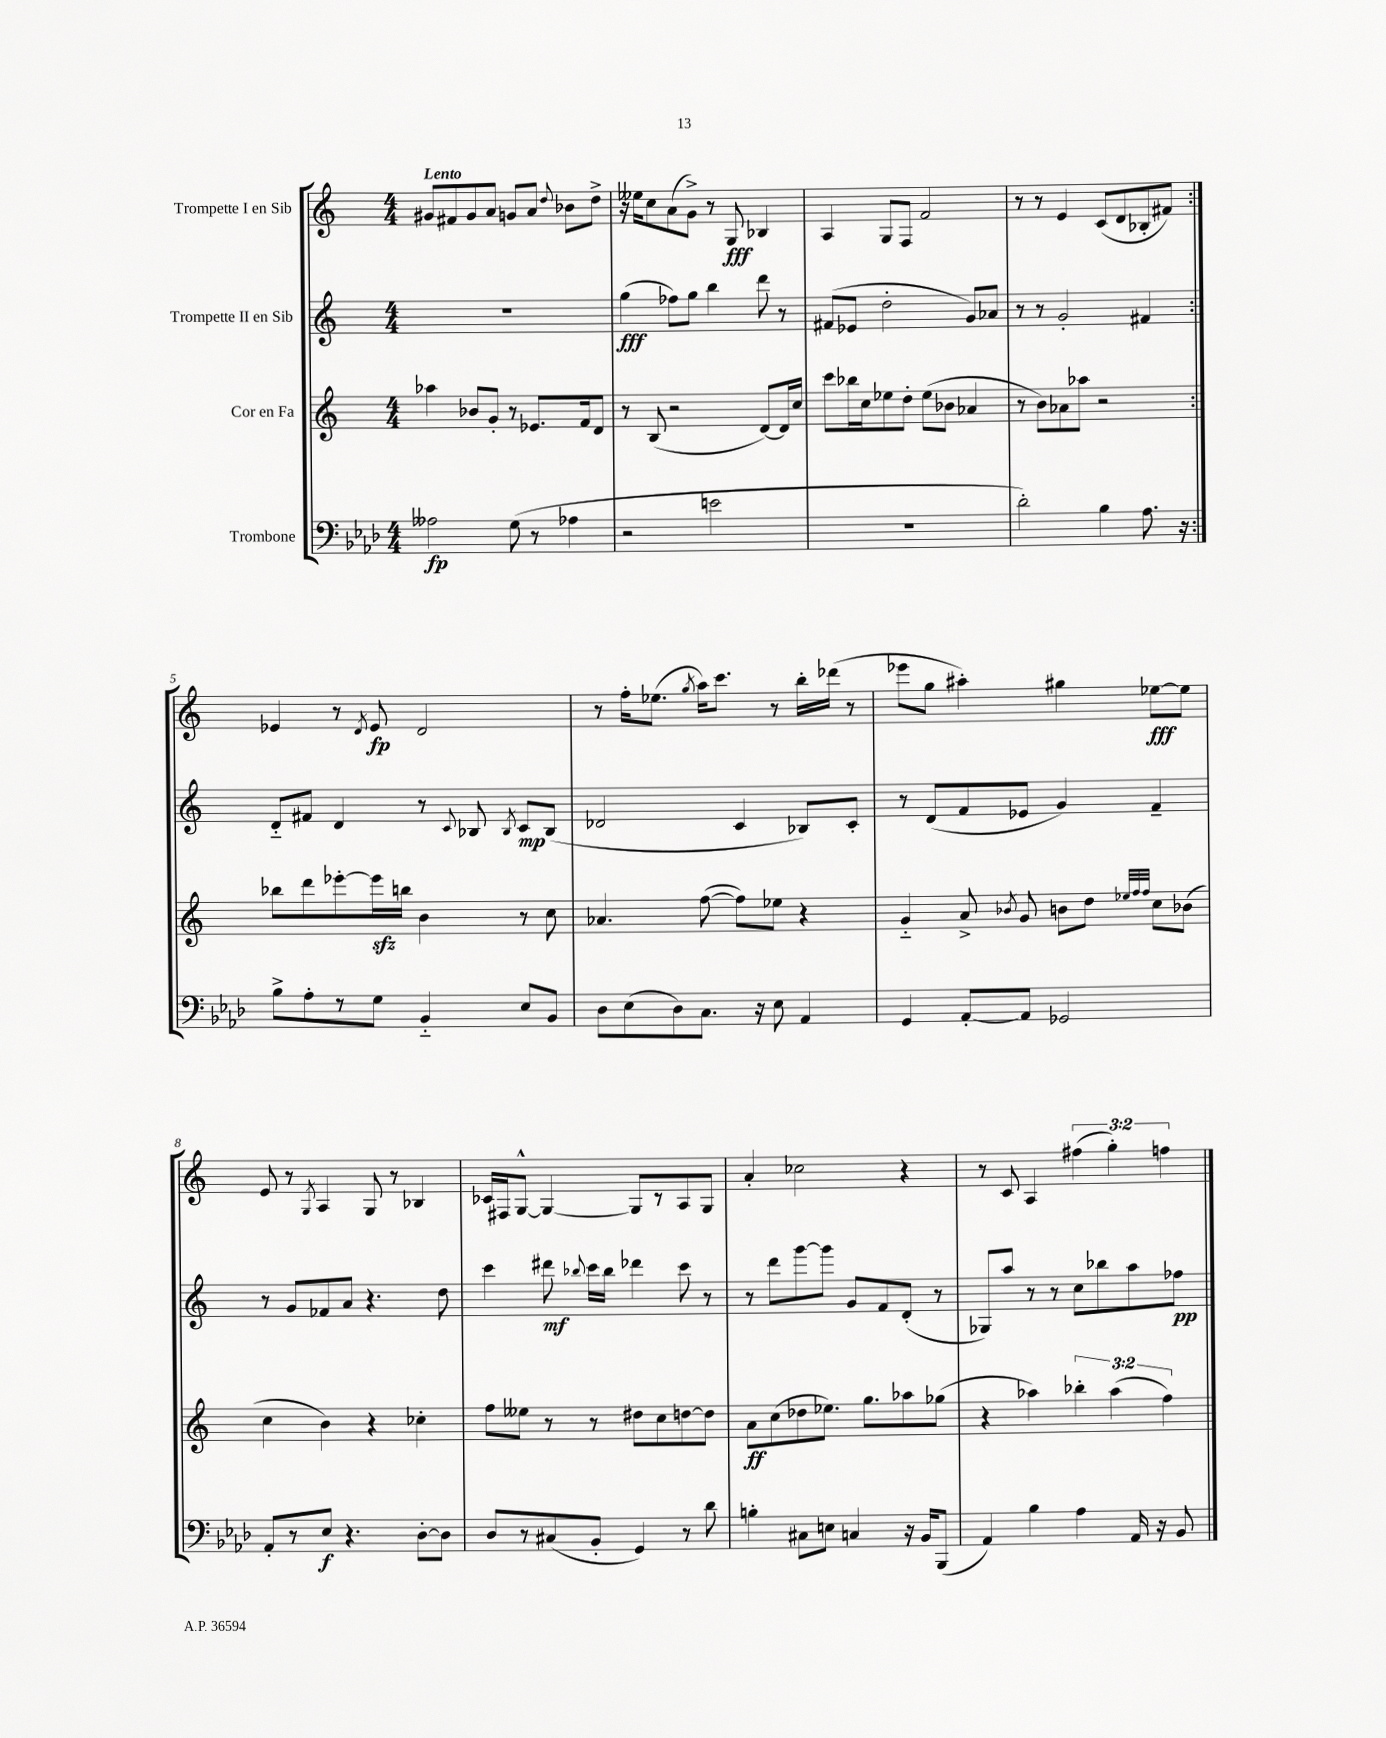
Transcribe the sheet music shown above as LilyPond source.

<<
\new StaffGroup <<
\new Staff = "s0" \with { instrumentName = "Trompette I en Sib" } {
    \clef treble \key c \major \numericTimeSignature \time 4/4 \override Staff.TupletNumber.text = #tuplet-number::calc-fraction-text \tempo "Lento"
    \autoBeamOff \repeat volta 2 { gis'8[ fis'8 gis'8 a'8] g'8[ a'8] \appoggiatura { d''8 } bes'8[ d''8]-> |
    r16 eeses''16[ c''8 a'8( g'8]->) r8 g8\fff bes4 |
    a4 g8[ f8] f'2 |
    r8 r8 e'4 c'8[( d'8 bes8-. fis'8]) | }
    ees'4 r8 \acciaccatura { d'8 } ees'8\fp d'2 |
    r8 f''16[-. ees''8.]( \acciaccatura { g''8 } a''16[) c'''8.] r8 b''16[-. des'''16]( r8 |
    ees'''8[ g''8] ais''4-.) gis''4 ees''8[~\fff ees''8] |
    e'8 r8 \acciaccatura { g8 } a4 g8 r8 bes4 |
    ces'16[ fis16 g8]~-^ g4~ g8[ r8 a8 g8] |
    a'4-. ces''2 r4 |
    r8 c'8 a4 \tuplet 3/2 { fis''4( g''4-.) f''4 } \bar "|." |
}
\new Staff = "s1" \with { instrumentName = "Trompette II en Sib" } {
    \clef treble \key c \major \numericTimeSignature \time 4/4
    \autoBeamOff \repeat volta 2 { R1 |
    g''4\fff( fes''8[) g''8] b''4 d'''8 r8 |
    fis'8[( ees'8] d''2-. g'8[) aes'8] |
    r8 r8 g'2-. fis'4 | }
    d'8[-_ fis'8] d'4 r8 \appoggiatura { c'8 } bes8 \acciaccatura { bes8 } c'8[\mp bes8]( |
    des'2 c'4 bes8[) c'8]-. |
    r8 d'8[( f'8 ees'8] g'4) f'4-- |
    r8 g'8[ fes'8 a'8] r4. d''8 |
    c'''4 dis'''8\mf \appoggiatura { bes''8 } c'''16[ bes''16] des'''4 c'''8 r8 |
    r8 d'''8[ g'''8~ g'''8] g'8[ f'8 d'8]-.( r8 |
    ges8[) a''8] r8 r8 c''8[ bes''8 a''8 fes''8]\pp \bar "|." |
}
\new Staff = "s2" \with { instrumentName = "Cor en Fa" } {
    \clef treble \key c \major \numericTimeSignature \time 4/4 \override Staff.TupletNumber.text = #tuplet-number::calc-fraction-text
    \autoBeamOff \repeat volta 2 { aes''4 bes'8[ g'8]-. r8 ees'8.[ f'16 d'8] |
    r8 b8( r2 d'8[~) d'16 c''16] |
    c'''8[ bes''16 c''16 ees''8 d''8]-. ees''8[( bes'8] aes'4 |
    r8 b'8[) aes'8 aes''8] r2 | }
    bes''8[ d'''8 ees'''8~-. ees'''16\sfz b''16] b'4 r8 c''8 |
    aes'4. f''8~( f''8[) ees''8] r4 |
    g'4-_ a'8-> \acciaccatura { bes'8 } g'8 b'8[ d''8] \grace { ees''32[ f''32 f''32] } c''8[ bes'8]( |
    c''4 b'4) r4 ces''4-. |
    f''8[ eeses''8] r8 r8 dis''8[ c''8 d''8~ d''8] |
    a'8[\ff c''8( des''8 ees''8.]) g''8.[ aes''8 ges''8]( |
    r4 aes''4) \tuplet 3/2 { bes''4-. aes''4( f''4) } \bar "|." |
}
\new Staff = "s3" \with { instrumentName = "Trombone" } {
    \clef bass \key aes \major \numericTimeSignature \time 4/4
    \autoBeamOff \repeat volta 2 { aeses2\fp g8( r8 aes4 |
    r2 e'2 |
    R1 |
    des'2-.) bes4 aes8. r16 | }
    bes8[-> aes8-. r8 g8] bes,4-_ ees8[ bes,8] |
    des8[ ees8( des8) c8.] r16 ees8 aes,4 |
    g,4 aes,8[~-. aes,8] ges,2 |
    aes,8[-. r8 ees8]\f r4. des8[~-. des8] |
    des8[ r8 cis8( bes,8]-. g,4) r8 des'8 |
    b4-. cis8[ e8] c4 r16 bes,16[ bes,,8]( |
    aes,4) bes4 aes4 aes,16 r16 bes,8 \bar "|." |
}
>>
>>
